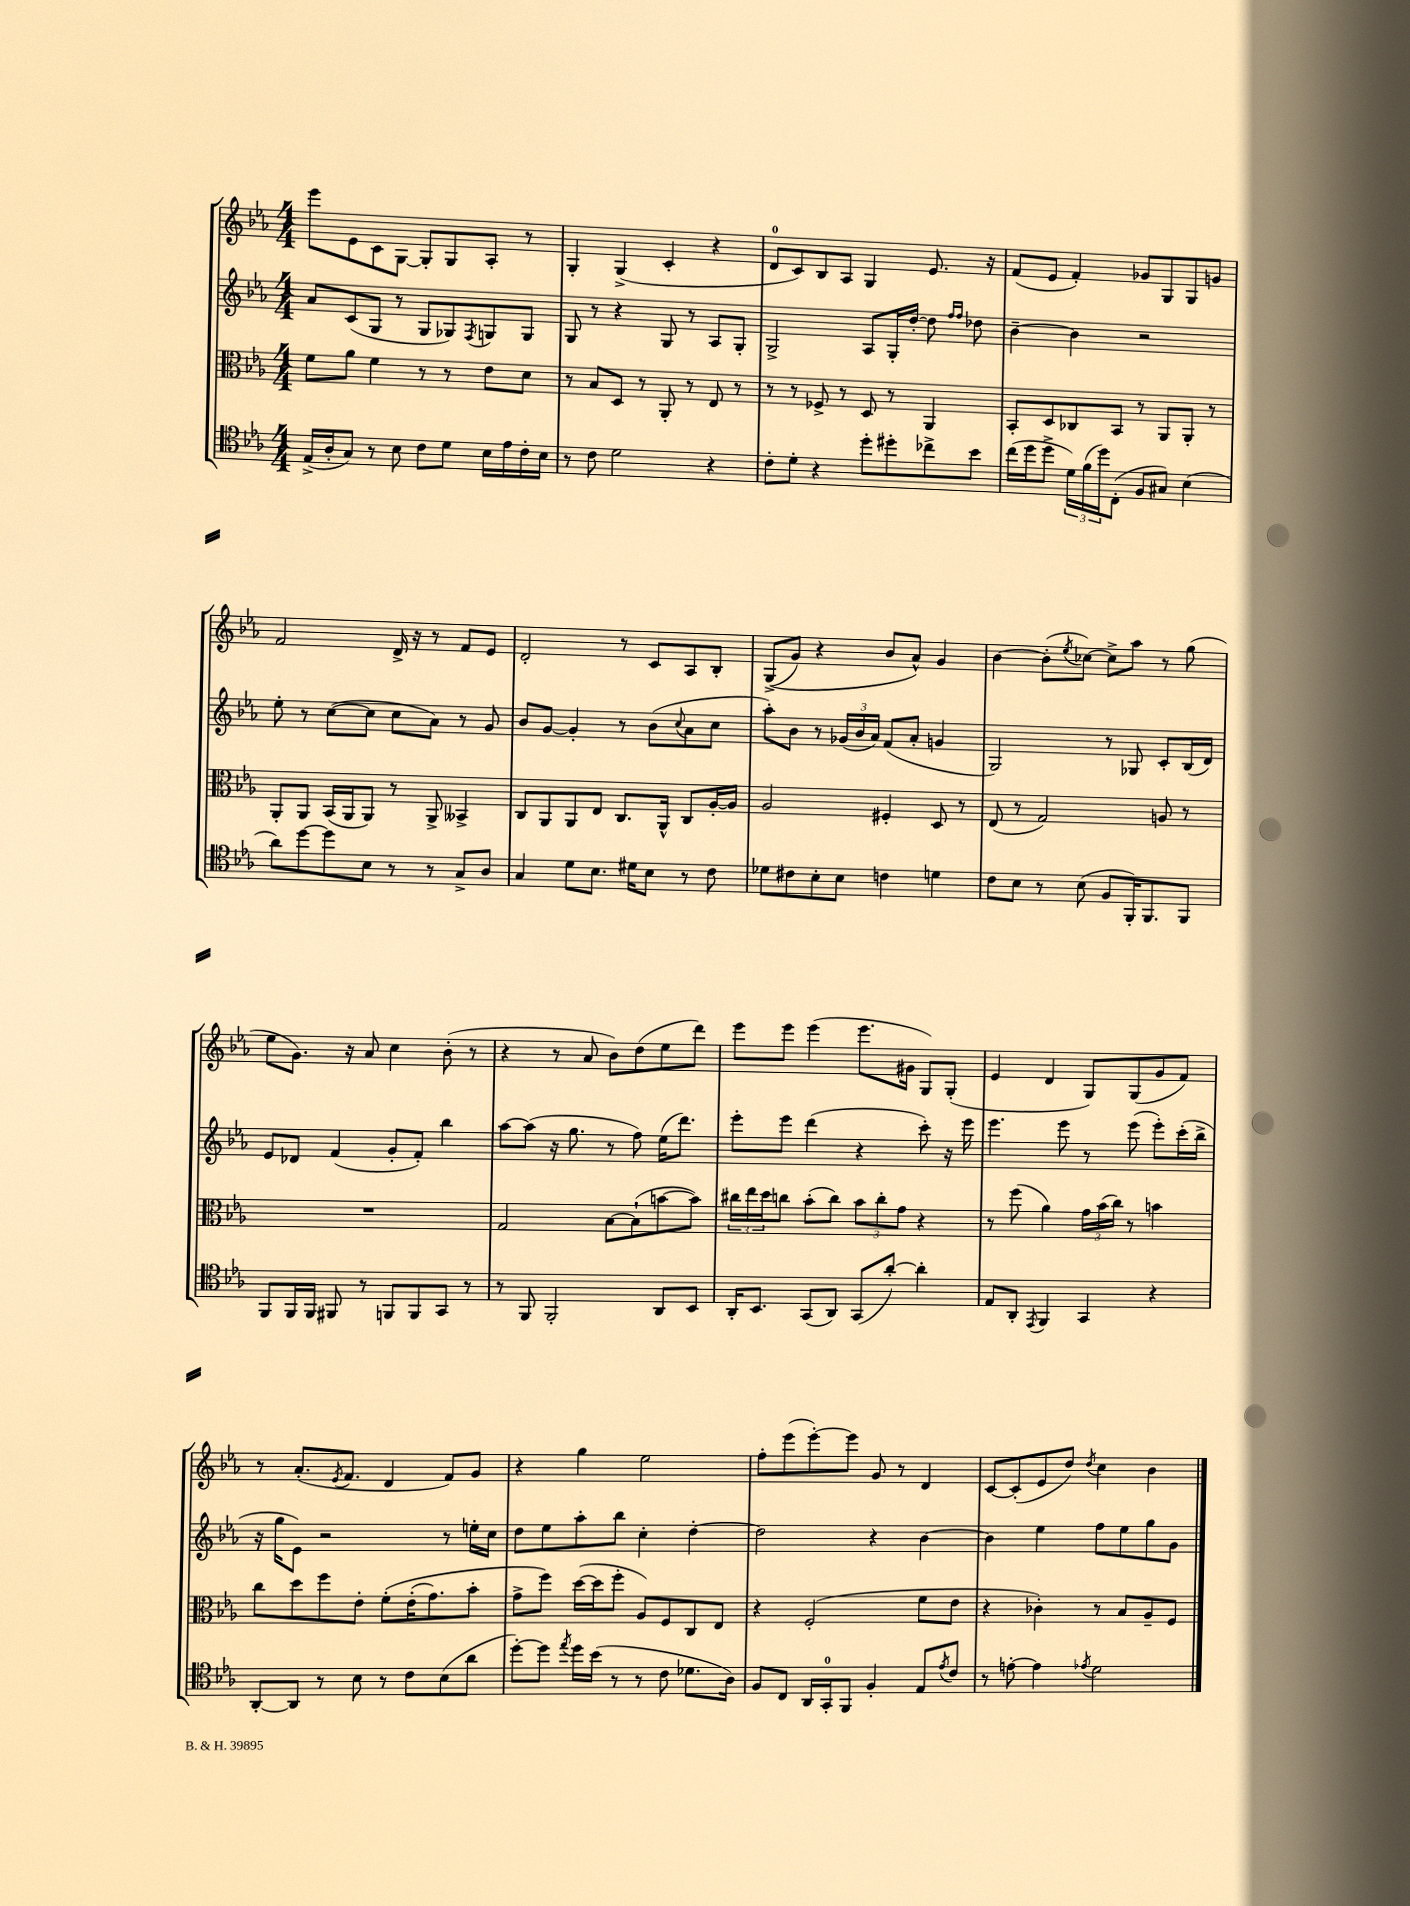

**kern	**kern	**kern	**kern
*staff4	*staff3	*staff2	*staff1
*clefC4	*clefC3	*clefG2	*clefG2
*k[b-e-a-]	*k[b-e-a-]	*k[b-e-a-]	*k[b-e-a-]
*M4/4	*M4/4	*M4/4	*M4/4
(16E-^	8f	8a-	8eee-
16A-'	.	.	.
8G)	8a-	(8c	8e-
8r	4f	8G	8c
8B-	.	8r	[8G
8c	8r	8G	8G']
8d	8r	8G-)	8G
.	.	8qF	.
16B-	8e-	8G	8A-'
16e-	.	.	.
16c'	8d	8G	8r
16B-	.	.	.
=	=	=	=
8r	8r	8G	4G'
8c	8B-	8r	.
2d	8D	4r	(4G^
.	8r	.	.
.	8AA-'	8G	4c'
.	8r	8r	.
4r	8E-	8A-	4r
.	8r	8G'	.
=	=	=	=
8c'	8r	2G^	8d
8d'	8r	.	8c)
4r	8F-^	.	8B-
.	8r	.	8A-
8dd'	8D	8A-	4G
8dd#'	8r	16G'	.
.	.	[16dd'	.
8cc-^	4AA-	8dd]	8.e-
.	.	16qqff	.
.	.	16qqff	.
8b-	.	8dd-	.
.	.	.	16r
=	=	=	=
(16cc	8BB-'	[4b-~	(8f
16dd	.	.	.
8dd^	8D	.	8e-
24d)	8C-	4b-]	4f')
(24f	.	.	.
24dd)	.	.	.
(8C'	8BB-	.	.
8F	8r	2r	8g-
8G#)	8AA-	.	8G
(4B-	8AA-'	.	8G
.	8r	.	8g
=	=	=	=
8a-)	8AA-'	8ee-'	2f
[8dd	8AA-	8r	.
8dd]	(16BB-	([8cc	.
.	16AA-	.	.
8B-	8AA-)	8cc]	.
8r	8r	8cc	16d^
.	.	.	16r
8r	8AA-^	8a-)	8r
8G^	4BB--^	8r	8f
8A-	.	8g	8e-
=	=	=	=
4G	8C	8b-	2d'
.	8AA-	[8g	.
8d	8AA-	4g']	.
8.B-	8E-	.	.
.	8.C	8r	8r
16d#	.	.	.
8B-	.	(8b-	8c
.	16AA-^^	.	.
.	.	8qqcc	.
8r	8C	8a-	8A-
8c	[16A-'	8cc	8B-'
.	16A-]	.	.
=	=	=	=
8d-	2A-	8aa-')	&((8G^
8c#	.	8b-	8g)
8B-'	.	8r	4r
8B-	.	(24g-	.
.	.	24b-	.
.	.	24a-)	.
4c	4F#'	(8f	8b-
.	.	8a-'	8a-^^&)
4d	8D	4g	4g
.	8r	.	.
=	=	=	=
8c	(8E-	2G)	[4b-
8B-	8r	.	.
8r	2G)	.	(8b-']
.	.	.	8qee-
(8B-	.	.	[8cc-)
8F	.	8r	8cc-^]
16FF')	.	8G-	8aa-
8.FF	.	.	.
.	8A	8c'	8r
8FF	8r	(16B-	(8gg
.	.	16d)	.
=	=	=	=
8FF	1r	8e-	8ee-
16FF	.	8d-	8.g)
16FF	.	.	.
8FF#	.	(4f	.
.	.	.	16r
8r	.	.	8a-
8FF	.	8g'	4cc
8FF	.	8f')	.
8GG	.	4bb-	(8b-'
8r	.	.	8r
=	=	=	=
8r	2G	[8aa-	4r
8FF	.	(8aa-]	.
2FF'	.	16r	8r
.	.	8.gg	.
.	.	.	8a-
.	[8B-	8r	8b-)
.	(8B-`]	8ff)	(8dd
8AA-	[8b	(16ee-	8ee-
.	.	8.ddd)	.
8BB-	8b])	.	8ddd)
=	=	=	=
16AA-'	24cc#	8eee-'	8eee-
.	24ee-	.	.
8.BB-	.	.	.
.	24dd	.	.
.	8cc	8eee-	8eee-
(8GG	(8b-'	(4ddd	(4eee-
8AA-)	8cc)	.	.
(8GG	12b-	4r	8.eee-
.	12cc'	.	.
[8a-')	.	.	.
.	12g	.	.
.	.	.	16g#
4a-']	4r	8ccc')	8G)
.	.	16r	(8G'
.	.	16eee-	.
=	=	=	=
8E-	8r	4.eee-	4e-
8AA-'	(8ff	.	.
8qEE-	.	.	.
4FF	4a-)	.	4d
.	.	8eee-	.
4GG	24g	8r	8G)
.	(24b-	.	.
.	24cc)	.	.
.	8r	(8eee-	(8G
4r	4b	8eee-')	8g
.	.	(16ccc'	8f)
.	.	16bb-^	.
=	=	=	=
[8AA-'	8cc	16r	8r
.	.	16gg	.
8AA-]	8dd	8e-)	(8.a-'
8r	8ff	2r	.
.	.	.	8qe-
.	.	.	8.f
8B-	8e-'	.	.
8r	&(8f'	.	4d
8c	(16e-'	.	.
.	8.g)	.	.
(8B-	.	8r	8f)
8a-	8b-'	16ee'	8g
.	.	16cc	.
=	=	=	=
[8dd')	8g^	8dd	4r
8dd]	8ff&)	8ee-	.
8qee-	.	.	.
16dd	([16dd	8aa-'	4gg
(16b-	16dd]	.	.
8r	8ff'	8bb-	.
8r	8A-)	4cc'	2ee-
8c	8F	.	.
8.d-	8C	[4dd'	.
.	8E-	.	.
16A-)	.	.	.
=	=	=	=
8F	4r	2dd]	8ff'
8C	.	.	(8eee-
16AA-	(2F'	.	[8eee-')
16GG'	.	.	.
8FF	.	.	8eee-]
4F'	.	4r	8g
.	.	.	8r
8E-	8f	[4b-	4d
8qe-	.	.	.
8c	8e-	.	.
=	=	=	=
8r	4r	4b-]	[8c
[8e'	.	.	(8c']
4e]	4c-')	4ee-	8e-
.	.	.	8dd)
8qe-	.	.	8qdd
2d	8r	8ff	4cc
.	8B-	8ee-	.
.	8A-~	8gg	4b-
.	8F	8g	.
==	==	==	==
*-	*-	*-	*-
